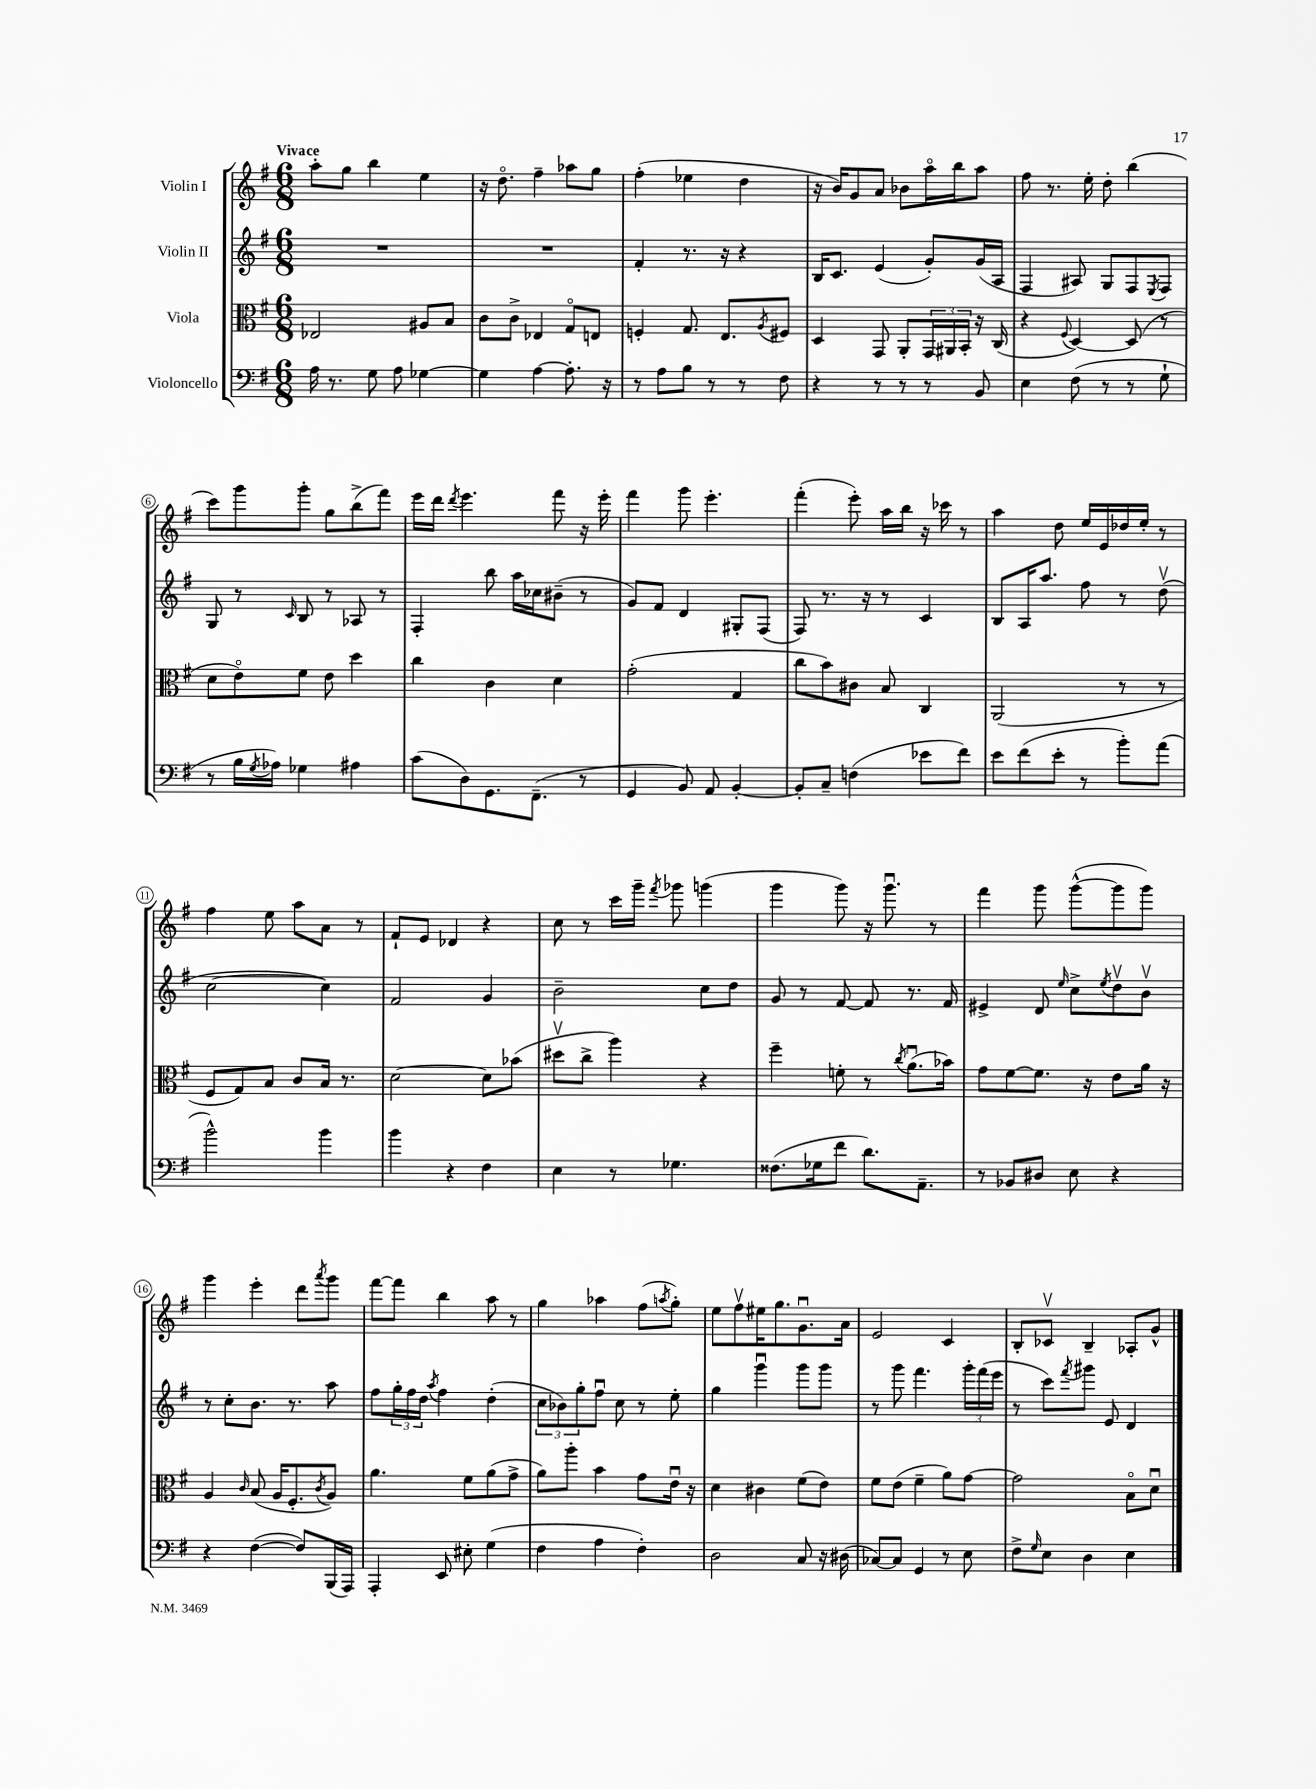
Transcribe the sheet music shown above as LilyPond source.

<<
\new StaffGroup <<
\new Staff = "s0" \with { instrumentName = "Violin I" } {
    \clef treble \key g \major \numericTimeSignature \time 6/8 \tempo "Vivace"
    a''8-. g''8 b''4 e''4 |
    r16 d''8.\flageolet fis''4-- aes''8 g''8 |
    fis''4-.( ees''4 d''4 |
    r16 b'16) g'8 a'8 bes'8 a''16\flageolet b''16 a''8 |
    fis''8 r8. e''16-. d''8-. b''4( |
    c'''8) g'''8 g'''8-. g''8 b''8->( fis'''8) |
    e'''16 d'''16 \acciaccatura { d'''8 } e'''4. fis'''8 r16 e'''16-. |
    fis'''4 g'''8 e'''4.-. |
    fis'''4-.( e'''8-.) a''16 b''16 r16 ces'''16 r8 |
    a''4 d''8 e''16 e'16 des''16 e''16-. r8 |
    fis''4 e''8 a''8 a'8 r8 |
    fis'8-! e'8 des'4 r4 |
    c''8 r8 c'''16 g'''16-- \acciaccatura { fis'''8 } ges'''8 g'''4( |
    g'''4 g'''8) r16 g'''8.\downbow r8 |
    fis'''4 g'''8 g'''8~-^( g'''8 g'''8) |
    g'''4 e'''4-. d'''8 \acciaccatura { a'''8 } g'''8 |
    fis'''8~ fis'''8 b''4 a''8 r8 |
    g''4 aes''4 fis''8( \acciaccatura { a''8 } g''8-.) |
    e''8 fis''8\upbow eis''16 g''8. g'8.\downbow a'16 |
    e'2 c'4 |
    b8-. ces'8\upbow b4-- aes8-. g'8-^ \bar "|." |
}
\new Staff = "s1" \with { instrumentName = "Violin II" } {
    \clef treble \key g \major \numericTimeSignature \time 6/8
    R2. |
    R2. |
    fis'4-. r8. r16 r4 |
    b16 c'8. e'4( g'8-.) g'16( a16 |
    fis4 ais8) g8 fis8 \acciaccatura { e8 } fis8 |
    g8 r8 \grace { c'16 } b8 r8 aes8 r8 |
    fis4-. b''8 a''16 ces''16 bis'8--( r8 |
    g'8) fis'8 d'4 gis8-. fis8( |
    fis8) r8. r16 r8 c'4 |
    b8 a16 a''8. fis''8 r8 d''8\upbow( |
    c''2~ c''4) |
    fis'2 g'4 |
    b'2-- c''8 d''8 |
    g'8 r8 fis'8~ fis'8 r8. fis'16 |
    eis'4-> d'8 \grace { e''16 } c''8-> \acciaccatura { e''8 } d''8\upbow b'8\upbow |
    r8 c''8-. b'8. r8. a''8 |
    fis''8 \tuplet 3/2 { g''16-. fis''16 d''16 } \acciaccatura { a''8 } fis''4 d''4-.( |
    \tuplet 3/2 { c''8 bes'8) g''8-. } fis''8\downbow c''8 r8 e''8-. |
    g''4 g'''4\downbow g'''8 g'''8 |
    r8 g'''8 fis'''4. \tuplet 3/2 { g'''16-. fis'''16( e'''16 } |
    r8 c'''8) \acciaccatura { fis'''8 } gis'''8 e'8 d'4 \bar "|." |
}
\new Staff = "s2" \with { instrumentName = "Viola" } {
    \clef alto \key g \major \numericTimeSignature \time 6/8
    ees2 ais8 b8 |
    c'8 c'8-> ees4 g8\flageolet e8 |
    f4-. g8. e8. \acciaccatura { a8 } fis8 |
    d4 g,8 a,8-. \tuplet 3/2 { g,16 ais,16 b,16-. } r16 c16( |
    r4 \appoggiatura { fis8 } d4~) d8( r8 |
    d'8 e'8\flageolet) fis'8 e'8 d''4 |
    c''4 c'4 d'4 |
    g'2-.( g4 |
    c''8 b'8) cis'8 b8 c4 |
    a,2( r8 r8 |
    fis8 g8) b8 c'8 b16 r8. |
    d'2~ d'8 bes'8( |
    dis''8\upbow c''8-> a''4) r4 |
    fis''4-- f'8-. r8 \acciaccatura { c''8 } a'8.\downbow( bes'16) |
    g'8 fis'8~ fis'8. r16 e'8 a'16 r16 |
    a4 \grace { c'16 } b8( a16 fis8.-. \acciaccatura { c'8 } a8) |
    a'4. fis'8 a'8( g'8-> |
    a'8) a''8-. b'4 g'8 e'16\downbow r16 |
    d'4 cis'4 fis'8( e'8) |
    fis'8 e'8( fis'4-- a'8) g'8~ |
    g'2 b8\flageolet d'8\downbow \bar "|." |
}
\new Staff = "s3" \with { instrumentName = "Violoncello" } {
    \clef bass \key g \major \numericTimeSignature \time 6/8
    a16 r8. g8 a8 ges4~ |
    ges4 a4~ a8.-. r16 |
    r8 a8 b8 r8 r8 fis8 |
    r4 r8 r8 r8 b,8 |
    e4 fis8( r8 r8 g8-! |
    r8 b16 \acciaccatura { g8 } aes16) ges4 ais4 |
    c'8( d8) g,8. fis,8.--( r8 |
    g,4 b,8) a,8 b,4~-. |
    b,8-. c8-- f4( ees'8 fis'8) |
    e'8 fis'8( e'8-. r8 b'8-.) a'8( |
    b'2-^) b'4 |
    b'4 r4 fis4 |
    e4 r8 ges4. |
    fisis8.( ges16 fis'8 d'8.) a,8.-- |
    r8 bes,8 dis8 e8 r4 |
    r4 fis4~( fis8) b,,16( a,,16) |
    a,,4-. e,8 eis8-. g4( |
    fis4 a4 fis4-.) |
    d2 c8 r16 dis16( |
    ces8~) ces8 g,4 r8 e8 |
    fis8-> \grace { g16 } e8 d4 e4 \bar "|." |
}
>>
>>
\layout { \context { \Score \override BarNumber.stencil = #(make-stencil-circler 0.1 0.3 ly:text-interface::print) } }
